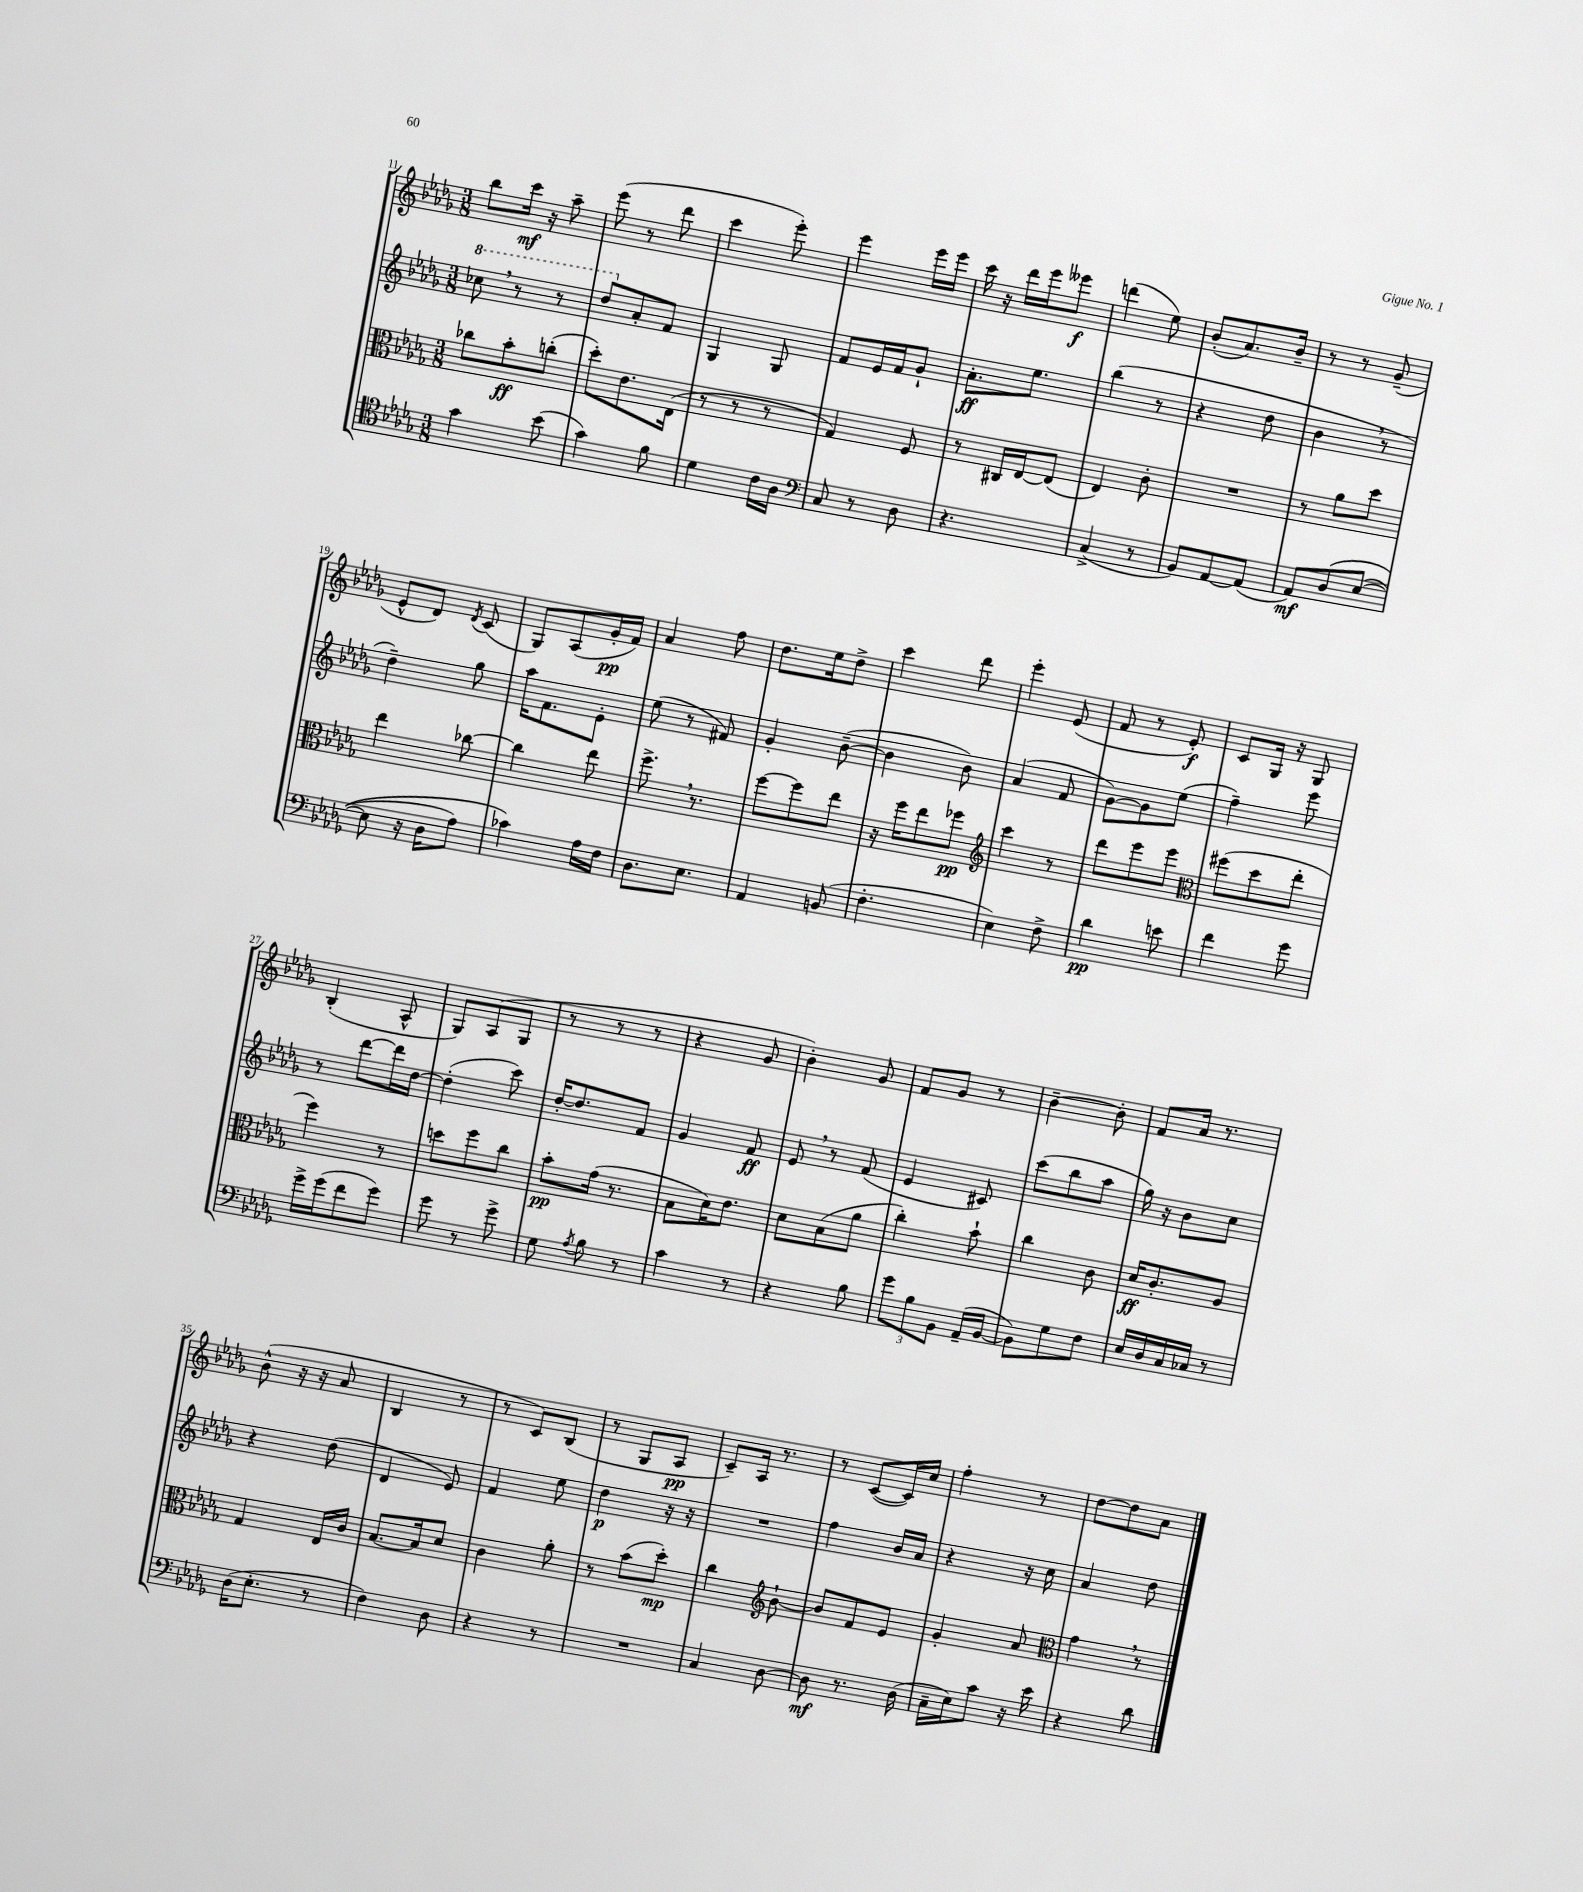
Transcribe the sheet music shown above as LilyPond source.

<<
\new StaffGroup <<
\new Staff = "s0" {
    \clef treble \key des \major \numericTimeSignature \time 3/8
    \autoBeamOff bes''8[ c'''16]\mf r16 aes''8-- |
    ees'''8( r8 des'''8 |
    c'''4 ees'''8-.) |
    ees'''4 ees'''16[ ees'''16] |
    c'''16 r16 des'''16[ ees'''16 eeses'''8]\f |
    d'''4( ees''8) |
    bes'8[-.( aes'8.) bes'16]-- |
    r8 r8 ges'8--( |
    ees'8[-^ des'8]) \acciaccatura { des'8 } c'8( |
    ges8[) aes8( ges'16-.\pp f'16]) |
    aes'4 f''8 |
    des''8.[ ees''16 des''8]-> |
    c'''4 des'''8 |
    ees'''4-. ees'8( |
    f'8 r8 ees'8-.\f) |
    c'8[ ges16] r16 ges8 |
    bes4-.( aes8-^ |
    ges8[) aes8( ges8] |
    r8 r8 r8 |
    r4 ges'8 |
    bes'4-.) ges'8 |
    f'8[ ges'8] r8 |
    bes'4~-- bes'8-. |
    f'8[ aes'16] r8. |
    bes'8-^( r16 r16 aes'8 |
    bes4 r8 |
    r8 c'8[) bes8]( |
    r8 ges8[ aes8]\pp |
    c'8[--) aes16] r8. |
    r8 c'8[~( c'16) c''16] |
    f''4-. r8 |
    des''8[~ des''8 aes'8] \bar "|." |
}
\new Staff = "s1" {
    \clef treble \key des \major \numericTimeSignature \time 3/8
    \autoBeamOff \ottava #1 ces'''8 \breathe r8 r8 |
    des'''8[ \ottava #0 aes'8-. f'8] |
    ges4 ges8 |
    f'8[ ees'16 f'16 ges'8]-! |
    aes'8.[-.\ff ees''8.] |
    bes''4( r8 |
    r4 des''8 |
    bes'4 \breathe r8 |
    des''4--) ges''8 |
    aes''16[ f'8. ees'8]-. |
    ees''8( r8 fis'8) |
    ges'4-. bes'8~--( |
    bes'4 bes'8) |
    aes'4( f'8 |
    ges'8[~) ges'8 ees''8]( |
    f''4--) ees'''8 |
    r8 des'''8[~ des'''16 des''16]~ |
    des''4-.( c'''8) |
    des''16[~-. des''8. f'8] |
    ges'4 f'8\ff |
    ees'8 \breathe r8 f'8( |
    ees'4 cis'8) |
    c'''8[( bes''8 aes''8] |
    ges''16) r16 bes'8[ c''8] |
    r4 des''8( |
    des'4 ees'8) |
    f'4 ees''8 |
    des''4\p r16 r16 |
    R4. |
    f''4 bes'16[ aes'16] |
    r4 r16 c''16 |
    aes'4 des''8 \bar "|." |
}
\new Staff = "s2" {
    \clef alto \key des \major \numericTimeSignature \time 3/8
    \autoBeamOff ces''8[ bes'8-.\ff c''8]-.( |
    des''8[-.) ees'8. ees16]( |
    r8 r8 r8 |
    ges4) f8 |
    r8 cis16[ ees16~ ees8]( |
    ees4) c'8-. |
    R4. |
    r8 aes'8[ des''8] |
    ees''4 ces''8~ |
    ces''4 ees''8 |
    f''8.-> \breathe r8. |
    f''8[~ f''8 ees''8] |
    r16 f''16[ ees''8 fes''8]\pp |
    \clef treble c'''4 r8 |
    des'''8[ ees'''8 ees'''8] |
    \clef alto fis''8[( des''8 ees''8]-. |
    f''4) r8 |
    d''8[ f''8 c''8] |
    bes'8[-.\pp ges'16]( r8. |
    bes8[ des'16) ees'8.] |
    des'8[ bes8( aes'8] |
    c''4-.) bes'8-! |
    c''4 c'8 |
    des'16[\ff c'8.-. aes8] |
    ges4 ees16[ c'16] |
    bes8.[~ bes16 des'8] |
    c'4 aes'8-. |
    r8 bes'8[( des''8]-.\mp) |
    c''4 \clef treble bes'8~-! |
    bes'8[ f'8 ees'8] |
    ges'4-. aes'8 |
    \clef alto ges'4 \breathe r8 \bar "|." |
}
\new Staff = "s3" {
    \clef tenor \key des \major \numericTimeSignature \time 3/8
    \autoBeamOff ges'4 bes'8( |
    ges'4) f'8 |
    des'4 c'16[ aes16] |
    \clef bass c8 r8 des8 |
    r4. |
    c4->( r8 |
    bes,8[) aes,8~ aes,8]( |
    aes,8[\mf) des8\( ees8]~( |
    ees8 r16 des16[ aes8]) |
    ces'4\) aes16[ f16] |
    des8.[ ees8.] |
    aes,4 b,8( |
    f4.-. |
    ees4) f8-> |
    des'4\pp e'8 |
    f'4 ges'8 |
    ges'16[-> ges'16( f'8 ges'8]) |
    ges'8 r8 ges'8-> |
    ges8 \acciaccatura { aes8 } bes8 r8 |
    c'4 r8 |
    r4 bes8 |
    \tuplet 3/2 { ges'8[ bes8 bes,8] } aes,16[--( bes,16]~ |
    bes,8[) ges8 f8] |
    ees16[ des16 c16 ces16] r8 |
    des16[( ees8.]-. r8 |
    f4) des8 |
    r4 r8 |
    R4. |
    c4 des8~ |
    des8\mf r8. des16( |
    c16[-- ees16) c'8] r16 ees'16 |
    r4 des'8 \bar "|." |
}
>>
>>
\layout { \context { \Score currentBarNumber = #11 } }
